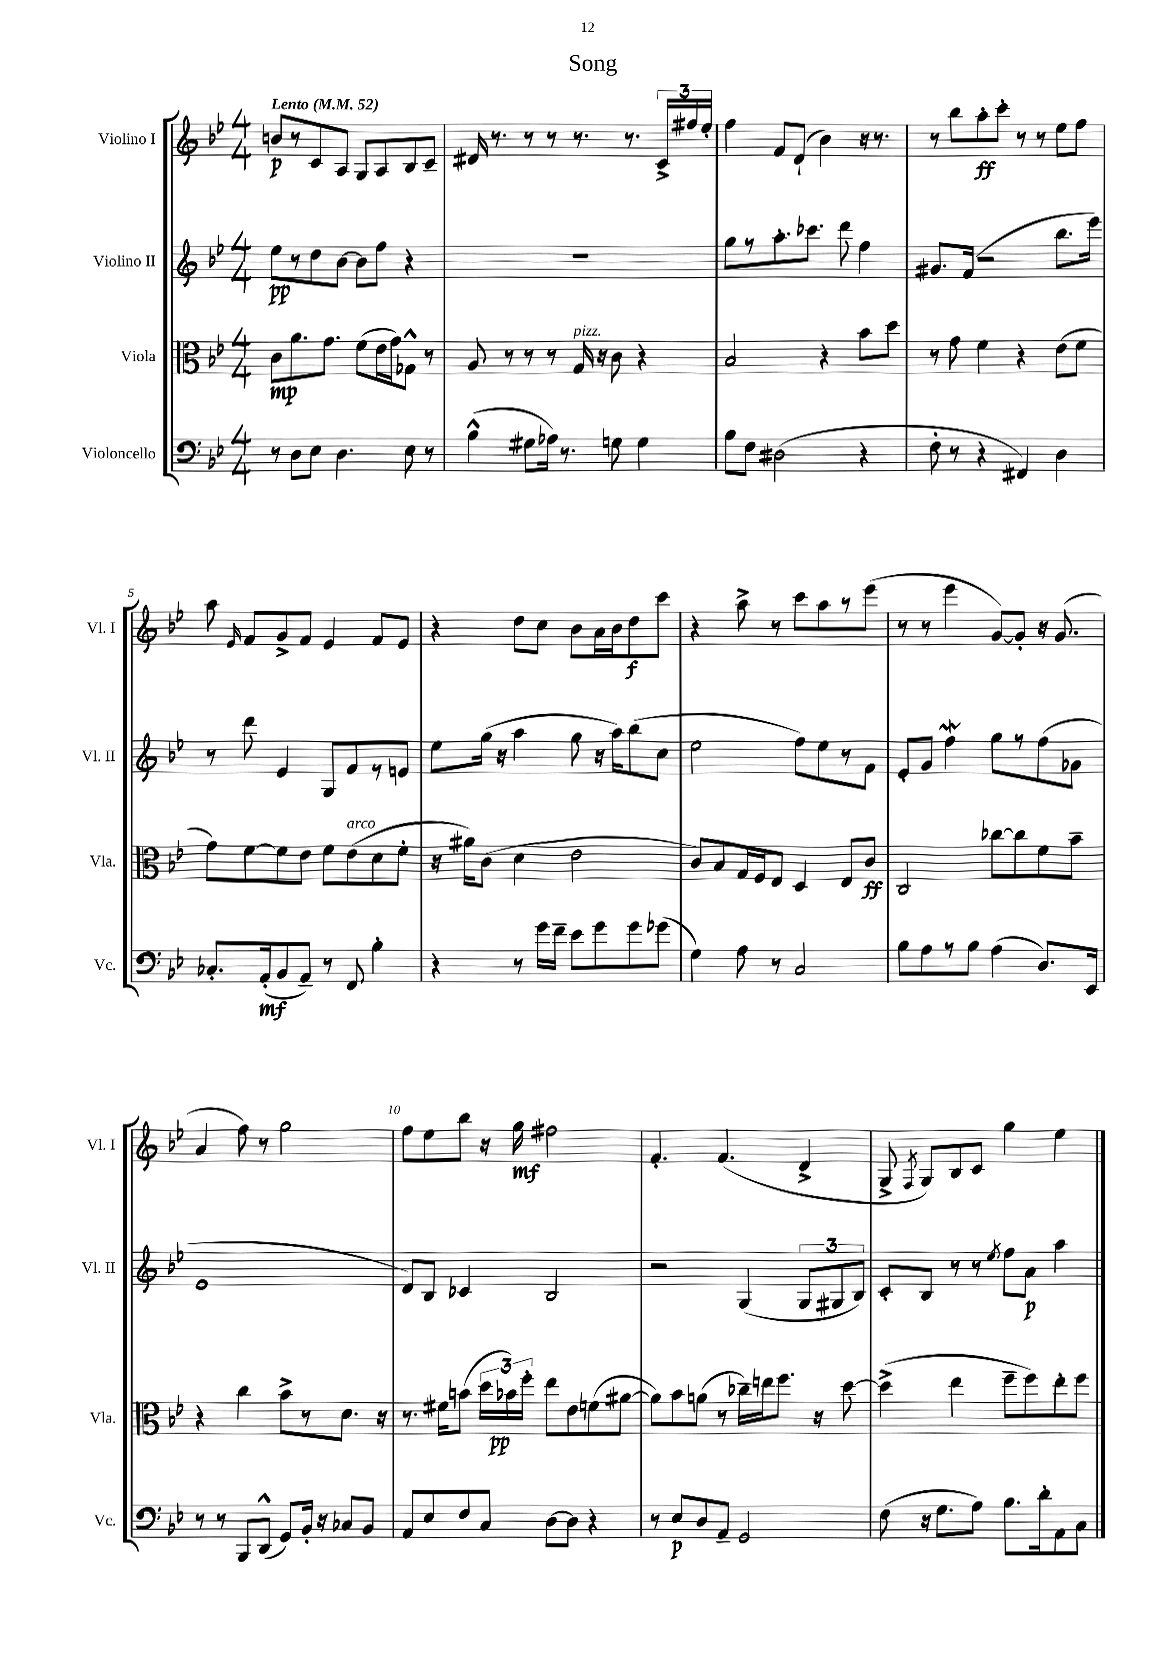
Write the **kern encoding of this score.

**kern	**dynam	**kern	**dynam	**kern	**dynam	**kern	**dynam
*part4	*part4	*part3	*part3	*part2	*part2	*part1	*part1
*staff4	*staff4	*staff3	*staff3	*staff2	*staff2	*staff1	*staff1
*I"Violoncello	*	*I"Viola	*	*I"Violino II	*	*I"Violino I	*
*I'Vc.	*	*I'Vla.	*	*I'Vl. II	*	*I'Vl. I	*
*clefF4	*	*clefC3	*	*clefG2	*	*clefG2	*
*k[b-e-]	*	*k[b-e-]	*	*k[b-e-]	*	*k[b-e-]	*
*M4/4	*	*M4/4	*	*M4/4	*	*M4/4	*
*MM52	*	*MM52	*	*MM52	*	*MM52	*
=1	=1	=1	=1	=1	=1	=1	=1
!	!	!	!	!	!	!LO:TX:a:B:t=Lento	!
8r	.	8c\L	mp	8ee-\L	pp	8bn/L	p
8D\L	.	8.a\	.	8r	.	8r	.
8E-\J	.	.	.	8dd\	.	8c/	.
.	.	8.g\J	.	.	.	.	.
4.D\	.	.	.	[8b-\J	.	8A/J	.
.	.	(8f\L	.	8b-\L]	.	8G/L	.
.	.	16e-\L	.	8ff\J	.	8A/	.
.	.	16g\J)	.	.	.	.	.
8E-\	.	8G-X^^\J	.	4r	.	8B-/	.
8r	.	8r	.	.	.	8c~/J	.
=2	=2	=2	=2	=2	=2	=2	=2
(4B-^^\	.	8A/	.	1r	.	16d#X/	.
.	.	.	.	.	.	8.r	.
.	.	8r	.	.	.	.	.
8G#X\L	.	8r	.	.	.	8r	.
16A-X\Jk)	.	8r	.	.	.	8r	.
8.r	.	.	.	.	.	.	.
!	!	!LO:TX:a:i:t=pizz.	!	!	!	!	!
.	.	16G/	.	.	.	8.r	.
.	.	16r	.	.	.	.	.
8Gn\	.	8c\	.	.	.	.	.
.	.	.	.	.	.	8.r	.
4G\	.	4r	.	.	.	.	.
.	.	.	.	.	.	24c^/LL	.
.	.	.	.	.	.	24ff#X/	.
.	.	.	.	.	.	24ee-'/JJ	.
=3	=3	=3	=3	=3	=3	=3	=3
8B-\L	.	2B-/	.	8gg\L	.	4ff\	.
8F\J	.	.	.	8r	.	.	.
(2D#X\	.	.	.	8.aa'\	.	8f/L	.
.	.	.	.	.	.	(8d`/J	.
.	.	.	.	8.ccc-X\J	.	.	.
.	.	4r	.	.	.	4b-\)	.
.	.	.	.	8ddd\	.	.	.
4r	.	8b-\L	.	4ff\	.	16r	.
.	.	.	.	.	.	8.r	.
.	.	8dd\J	.	.	.	.	.
=4	=4	=4	=4	=4	=4	=4	=4
8F'\	.	8r	.	8.g#X/L	.	8r	.
8r	.	8g\	.	.	.	8bb-\L	.
.	.	.	.	(16f/Jk	.	.	.
4r	.	4f\	.	2r	.	8aa'\	ff
.	.	.	.	.	.	8ccc'\J	.
4FF#X/)	.	4r	.	.	.	8r	.
.	.	.	.	.	.	8r	.
4D\	.	(8e-\L	.	8.bb-\L	.	8ee-\L	.
.	.	8f\J	.	.	.	8ff\J	.
.	.	.	.	16eee-\Jk)	.	.	.
!!LO:LB:g=z
=5	=5	=5	=5	=5	=5	=5	=5
8.C-X'/L	.	8g\L)	.	8r	.	8aa\	.
.	.	.	.	.	.	16qqe-/	.
.	.	[8f\	.	8ddd\	.	8f/L	.
(16AA'/k	mf	.	.	.	.	.	.
8BB-/	.	8f\]	.	4e-/	.	8g^/	.
8AA~/J)	.	8e-\J	.	.	.	8f/J	.
8r	.	8f\L	.	8G/L	.	4e-/	.
!	!	!LO:TX:a:i:t=arco	!	!	!	!	!
8FF/	.	(8e-\	.	8f/	.	.	.
4B-'\	.	8d\	.	8r	.	8f/L	.
.	.	8f'\J	.	8en/J	.	8e-/J	.
=6	=6	=6	=6	=6	=6	=6	=6
4r	.	16r	.	8ee-\L	.	4r	.
.	.	16a#X\KL)	.	.	.	.	.
.	.	(8c\J	.	(16gg\Jk	.	.	.
.	.	.	.	16r	.	.	.
8r	.	4d\	.	4aa\	.	8dd\L	.
16g\LL	.	.	.	.	.	8cc\J	.
16f~\JJ	.	.	.	.	.	.	.
8e-\L	.	2e-\	.	8gg\	.	8b-\L	.
8g\	.	.	.	16r	.	16a\L	.
.	.	.	.	16aa\KL)	.	16b-\J	.
8g\	.	.	.	(8bb-\	.	8dd\	f
(8g-X\J	.	.	.	8cc\J	.	8ccc\J	.
=7	=7	=7	=7	=7	=7	=7	=7
4G\)	.	8c/L)	.	2ee-\	.	4r	.
.	.	8B-/	.	.	.	.	.
8A\	.	16G/L	.	.	.	8aa^\	.
.	.	16F/J	.	.	.	.	.
8r	.	8E-/J	.	.	.	8r	.
2C/	.	4D/	.	8ff\L)	.	8ccc\L	.
.	.	.	.	8ee-\	.	8aa\	.
.	.	8E-/L	.	8r	.	8r	.
.	.	8c/J	ff	8f\J	.	(8eee-\J	.
=8	=8	=8	=8	=8	=8	=8	=8
8B-\L	.	2C/	.	8e-'/L	.	8r	.
8A\	.	.	.	8g/J	.	8r	.
8r	.	.	.	4ffW\	.	4eee-\	.
8B-\J	.	.	.	.	.	.	.
(4A\	.	[8cc-X\L	.	8gg\L	.	[8g/L)	.
.	.	8cc-\]	.	8r	.	8g'/J]	.
8.D/L)	.	8f\	.	(8ff\	.	16r	.
.	.	.	.	.	.	(8.g/	.
.	.	8b-~\J	.	8g-X\J	.	.	.
16EE-/Jk	.	.	.	.	.	.	.
!!LO:LB:g=z
=9	=9	=9	=9	=9	=9	=9	=9
8r	.	4r	.	1e-	.	4a/	.
8r	.	.	.	.	.	.	.
8BBB-/L	.	4cc\	.	.	.	8ff\)	.
(8DD^^/J	.	.	.	.	.	8r	.
8GG/L)	.	8b-^\L	.	.	.	2gg\	.
16BB-'/Jk	.	8r	.	.	.	.	.
16r	.	.	.	.	.	.	.
8C-X/L	.	8.d\J	.	.	.	.	.
8BB-/J	.	.	.	.	.	.	.
.	.	16r	.	.	.	.	.
=10	=10	=10	=10	=10	=10	=10	=10
8AA/L	.	8.r	.	8d/L)	.	8ff\L	.
8E-/	.	.	.	8B-/J	.	8ee-\	.
.	.	16f#X\KL	.	.	.	.	.
8F/	.	(8bn\J	.	4c-X/	.	8bb-\J	.
8C/J	.	24dd\LL	.	.	.	16r	.
.	.	24b-X\)	pp	.	.	.	.
.	.	.	.	.	.	16gg\	mf
.	.	24ff'\JJ	.	.	.	.	.
[8D\L	.	8ee-\L	.	2B-/	.	2ff#X\	.
8D\J]	.	8e-\	.	.	.	.	.
4r	.	(8fn\	.	.	.	.	.
.	.	[8a#X\J	.	.	.	.	.
=11	=11	=11	=11	=11	=11	=11	=11
8r	.	8a#\L])	.	2r	.	4.f'/	.
8E-/L	p	8b-\	.	.	.	.	.
8D/	.	(8an\J	.	.	.	.	.
8AA~/J	.	8r	.	.	.	(4.f/	.
2GG/	.	16cc-X~\LL)	.	(4G/	.	.	.
.	.	16een\J	.	.	.	.	.
.	.	8.ff\J	.	.	.	.	.
.	.	.	.	12G/L	.	4d^/	.
.	.	16r	.	.	.	.	.
.	.	.	.	12G#X/	.	.	.
.	.	[8dd\	.	.	.	.	.
.	.	.	.	12B-/J)	.	.	.
=12	=12	=12	=12	=12	=12	=12	=12
(8F\	.	(4dd^\]	.	8c'/L	.	8G^/	.
.	.	.	.	.	.	8qF/	.
16r	.	.	.	8B-/J	.	8G/L)	.
8.G\L	.	.	.	.	.	.	.
.	.	4ee-\	.	8r	.	8B-/	.
8A\J)	.	.	.	8r	.	8c/J	.
.	.	.	.	8qee-/	.	.	.
8.B-\L	.	8ff~\L	.	8ff\L	.	4gg\	.
.	.	8ff\)	.	8a\J	p	.	.
16d'\k	.	.	.	.	.	.	.
8AA\	.	8ee-'\	.	4aa\	.	4ee-\	.
8C\J	.	8ff\J	.	.	.	.	.
==	==	==	==	==	==	==	==
*-	*-	*-	*-	*-	*-	*-	*-
